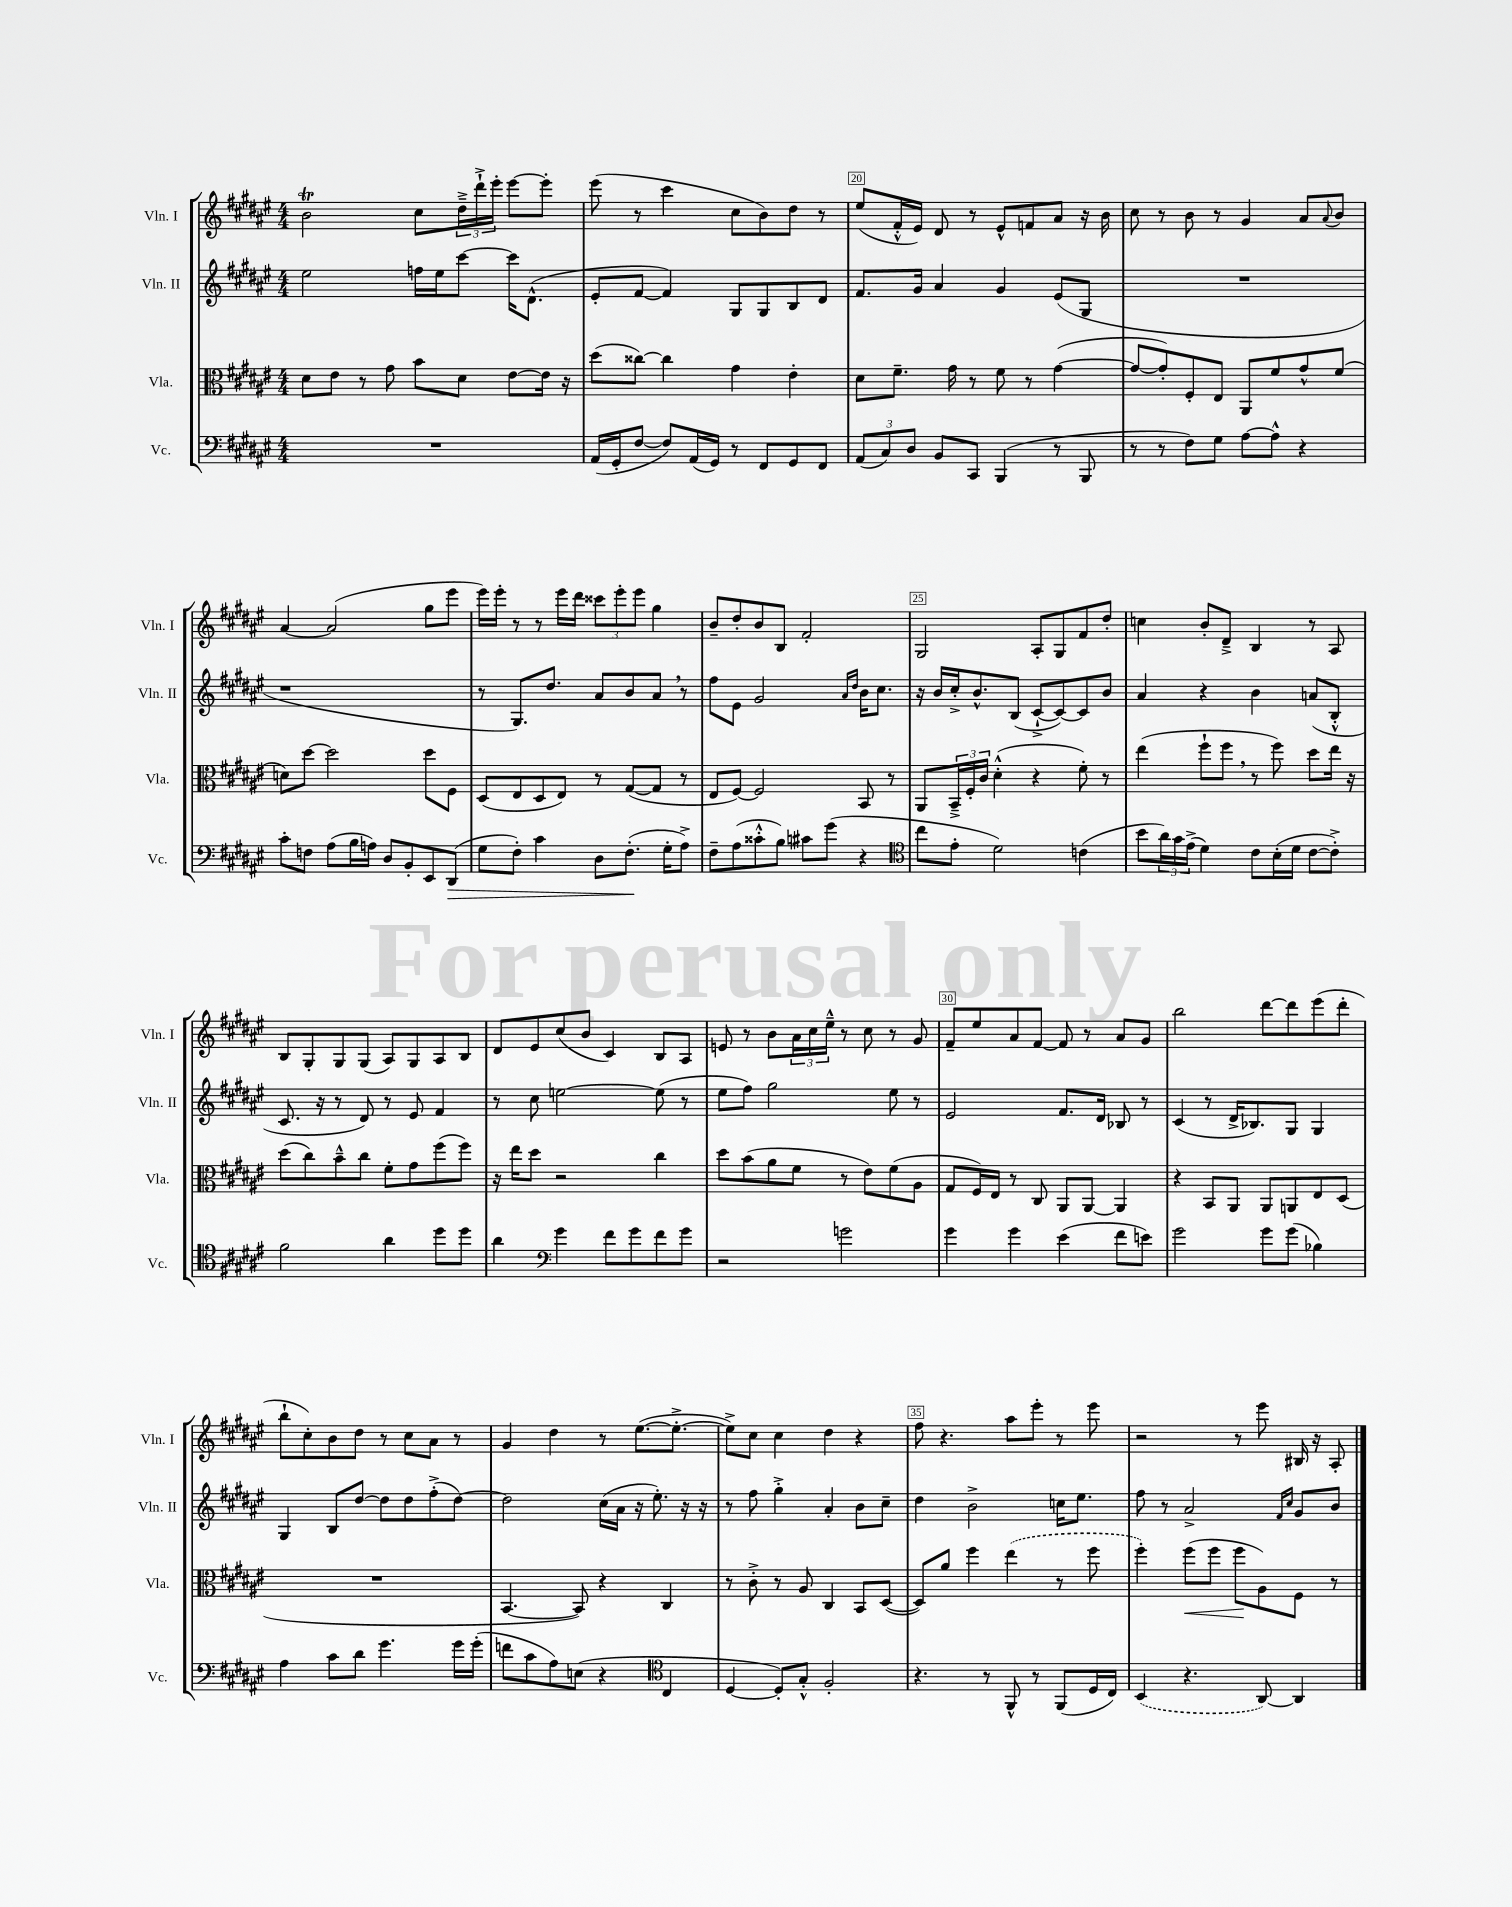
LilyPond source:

<<
\new StaffGroup <<
\new Staff = "s0" \with { instrumentName = "Vln. I" shortInstrumentName = "Vln. I" } {
    \clef treble \key fis \major \numericTimeSignature \time 4/4
    b'2\trill cis''8 \tuplet 3/2 { dis''16---> dis'''16-!-> eis'''16-. } eis'''8~ eis'''8-. |
    eis'''8( r8 cis'''4 cis''8 b'8) dis''8 r8 |
    eis''8( fis'16-.-^ eis'16) dis'8 r8 eis'8-^ f'8 ais'8 r16 b'16 |
    cis''8 r8 b'8 r8 gis'4 ais'8 \appoggiatura { ais'8 } b'8 |
    ais'4~ ais'2( gis''8 eis'''8 |
    eis'''16) eis'''16-. r8 r8 eis'''16 dis'''16 \tuplet 3/2 { cisis'''8 eis'''8-. eis'''8 } gis''4 |
    b'8-- dis''8-. b'8 b8 fis'2-. |
    gis2 ais8-. gis8 fis'8 dis''8-. |
    c''4 b'8-. dis'8---> b4 r8 ais8 |
    b8 gis8-. gis8 gis8( ais8) gis8 ais8 b8 |
    dis'8 eis'8 cis''8( b'8 cis'4) b8 ais8 |
    e'8 r8 b'8 \tuplet 3/2 { ais'16 cis''16 eis''16---^ } r8 cis''8 r8 gis'8 |
    fis'8-- eis''8 ais'8 fis'8~ fis'8 r8 ais'8 gis'8 |
    b''2 dis'''8~ dis'''8 eis'''8( dis'''8-. |
    b''8-! cis''8-.) b'8 dis''8 r8 cis''8 ais'8 r8 |
    gis'4 dis''4 r8 eis''8.~( eis''8.~-.-> |
    eis''8->) cis''8 cis''4 dis''4 r4 |
    fis''8 r4. ais''8 eis'''8-. r8 eis'''8 |
    r2 r8 eis'''8 bis16 r16 ais8-. \bar "|." |
}
\new Staff = "s1" \with { instrumentName = "Vln. II" shortInstrumentName = "Vln. II" } {
    \clef treble \key fis \major \numericTimeSignature \time 4/4
    eis''2 f''16 eis''16 cis'''8~ cis'''16 dis'8.-^( |
    eis'8-. fis'8~ fis'4) gis8 gis8 b8 dis'8 |
    fis'8. gis'16 ais'4 gis'4 eis'8( gis8 |
    R1 |
    r1 |
    r8 gis8.) dis''8. ais'8 b'8 ais'8 \breathe r8 |
    fis''8 eis'8 gis'2 \grace { ais'16 dis''16 } b'16 cis''8. |
    r16 b'16 cis''16-.-> b'8.-^ b8( cis'8~-!-> cis'8~) cis'8 b'8 |
    ais'4 r4 b'4 a'8( b8-.-^ |
    cis'8. r16 r8 dis'8) r8 eis'8 fis'4 |
    r8 cis''8 e''2~ e''8( r8 |
    eis''8 fis''8) gis''2 eis''8 r8 |
    eis'2 fis'8. dis'16 bes8 r8 |
    cis'4( r8 dis'16-> bes8.) gis8 gis4 |
    gis4 b8 dis''8~ dis''8 dis''8 fis''8-.->( dis''8~) |
    dis''2 cis''16( ais'16 r16 eis''8.-.) r16 r16 |
    r8 fis''8 gis''4-.-> ais'4-. b'8 cis''8-- |
    dis''4 b'2-> c''16 eis''8. |
    fis''8 r8 ais'2-> \grace { fis'16 cis''16 } gis'8 b'8 \bar "|." |
}
\new Staff = "s2" \with { instrumentName = "Vla." shortInstrumentName = "Vla." } {
    \clef alto \key fis \major \numericTimeSignature \time 4/4
    dis'8 eis'8 r8 gis'8 b'8 dis'8 eis'8~ eis'16 r16 |
    dis''8( cisis''8~) cisis''4 gis'4 eis'4-. |
    dis'8 fis'8.-- gis'16 r8 fis'8 r8 gis'4~( |
    gis'8~ gis'8-.) fis8-. eis8 ais,8 fis'8 gis'8-^ fis'8( |
    d'8) dis''8~ dis''2 dis''8 fis8 |
    dis8( eis8 dis8 eis8) r8 gis8~( gis8 r8 |
    eis8 fis8~) fis2 b,8 r8 |
    ais,8 \tuplet 3/2 { b,16---> fis16-. cis'16 } dis'4-.-^( r4 fis'8-.) r8 |
    eis''4( fis''8-! fis''8 \breathe r8 fis''8) dis''8 eis''16 r16 |
    dis''8( cis''8) b'8---^ cis''8 fis'8-. gis'8 fis''8( fis''8) |
    r16 eis''16 dis''8 r2 cis''4 |
    dis''8 b'8( ais'8 fis'8 r8 eis'8) fis'8( ais8 |
    gis8 fis16) eis16 r8 cis8 ais,8 ais,8~ ais,4 |
    r4 b,8 ais,8 ais,8 a,8 eis8 dis8( |
    R1 |
    b,4.~ b,8) r4 cis4 |
    r8 cis'8-.-> r8 ais8 cis4 b,8 dis8~( |
    dis8) ais'8 fis''4 \once \slurDashed eis''4( r8 fis''8 |
    fis''4-.) fis''8\<( fis''8 fis''8\! ais8) fis8 r8 \bar "|." |
}
\new Staff = "s3" \with { instrumentName = "Vc." shortInstrumentName = "Vc." } {
    \clef bass \key fis \major \numericTimeSignature \time 4/4
    R1 |
    ais,16( gis,16-. fis8~ fis8) ais,16( gis,16) r8 fis,8 gis,8 fis,8 |
    \tuplet 3/2 { ais,8( cis8) dis8 } b,8 cis,8 b,,4( r8 b,,8 |
    r8 r8 fis8) gis8 ais8~ ais8-^ r4 |
    cis'8-. f8 ais8( b16 a16) dis8 b,8-. eis,8 dis,8\>( |
    gis8 fis8-.) cis'4 dis8 fis8.-.\!( gis16-. ais8->) |
    fis8-- ais8( cisis'8-.-^ b8) cis'8 gis'8( r4 |
    \clef tenor cis''8 eis'8-. dis'2) c'4( |
    b'8 \tuplet 3/2 { ais'16) gis'16 eis'16->( } dis'4) cis'8 b16-.( dis'16 cis'8~ cis'8-.->) |
    fis'2 ais'4 dis''8 dis''8 |
    ais'4 \clef bass gis'4 fis'8 gis'8 fis'8 gis'8 |
    r2 g'2 |
    gis'4 gis'4 eis'4( fis'8 e'8) |
    gis'2 gis'8 gis'8( bes4) |
    ais4 cis'8 dis'8 gis'4. gis'16 gis'16-.( |
    f'8 cis'8 ais8) e8( r4 \clef tenor cis4 |
    dis4~ dis8-.) gis8-.-^ fis2-. |
    r4. r8 fis,8-^ r8 fis,8( dis16 cis16) |
    \once \slurDashed b,4( r4. ais,8~) ais,4 \bar "|." |
}
>>
>>
\layout { \context { \Score currentBarNumber = #18 \override BarNumber.break-visibility = ##(#f #t #t) barNumberVisibility = #(every-nth-bar-number-visible 5) \override BarNumber.stencil = #(make-stencil-boxer 0.1 0.3 ly:text-interface::print) } }
